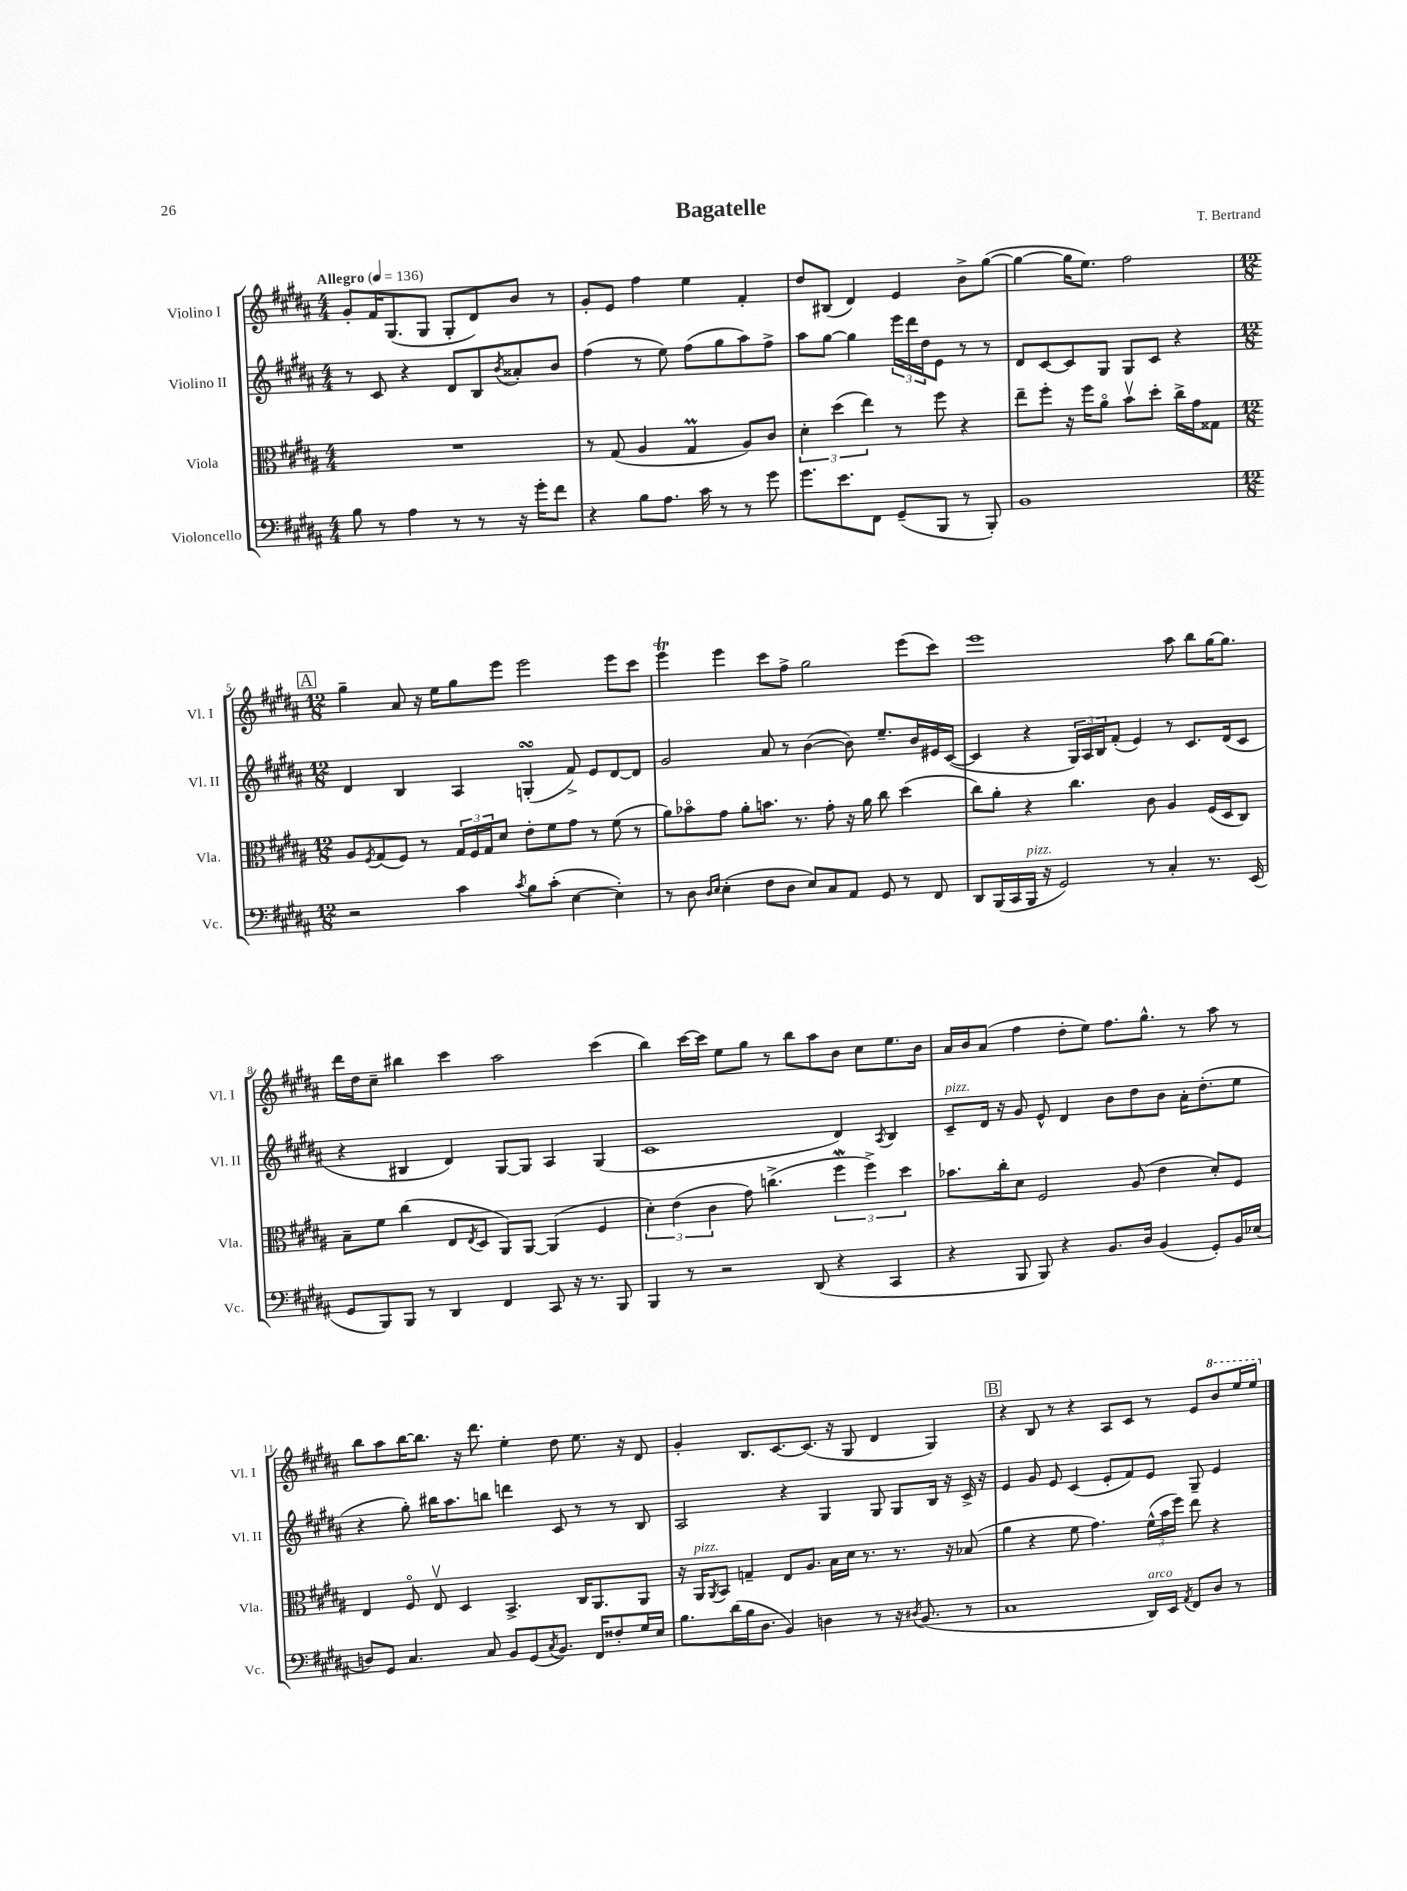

**kern	**kern	**kern	**kern
*staff4	*staff3	*staff2	*staff1
*clefF4	*clefC3	*clefG2	*clefG2
*k[f#c#g#d#a#]	*k[f#c#g#d#a#]	*k[f#c#g#d#a#]	*k[f#c#g#d#a#]
*M4/4	*M4/4	*M4/4	*M4/4
*MM136	*MM136	*MM136	*MM136
8B	1r	8r	8g#'
8r	.	8c#	16f#
.	.	.	(8.G#
4A#	.	4r	.
.	.	.	8G#
8r	.	8d#	8G#'
8r	.	8B	8d#)
.	.	8qb	.
16r	.	8a##'	8b
16g#'	.	.	.
8f#	.	8b	8r
=	=	=	=
4r	8r	(4ff#	8g#'
.	(8G#	.	8e
8B	4A#	8r	4ff#
8.A#	.	8ee)	.
.	4G#	(8ff#	4ee
16c#	.	.	.
8r	.	8gg#	.
8r	8A#)	8aa#)	4f#'
8g#	8c#	8ff#^	.
=	=	=	=
8.g#	6d#'	8aa#	8dd#
.	.	[8gg#	(8B#
.	(6dd#	.	.
8.e	.	.	.
.	.	4gg#]	4d#)
.	6ee)	.	.
8FF#	.	.	.
(8GG#~	8r	24eee	4e
.	.	24ddd#	.
.	.	24dd#	.
8BBB	8ff#	8e	.
8r	4r	8r	8b^
8BBB')	.	8r	([8gg#
=	=	=	=
1BB	8ee~	8d#	4gg#_
.	8ff#'	[8c#	.
.	16r	8c#]	16gg#]
.	16ff#	.	8.ee)
.	8a#o	8G#	.
.	8bv	8G#	2ff#
.	8dd#'	8c#	.
.	16cc#^	4r	.
.	16g#	.	.
.	8G##	.	.
=	=	=	=
*M12/8	*M12/8	*M12/8	*M12/8
2r	8A#	4d#	4gg#~
.	8qF#	.	.
.	(8G#	.	.
.	8F#)	4B	8a#
.	8r	.	16r
.	.	.	16ee
4c#	24G#	4A#	8gg#
.	24F#	.	.
.	24G#	.	.
.	8d#	.	8eee
8qc#	.	.	.
8B	8e'	(4G'	2eee
(8c#'	8f#	.	.
[4E	8g#	8f#^)	.
.	8r	8e	.
4E'])	(8f#	[8d#	8eee
.	8r	8d#]	8ccc#
=	=	=	=
8r	8a#)	2g#	4eee
8D#	8b-o	.	.
16qqD#	.	.	.
16qqE	.	.	.
(4E'	8g#	.	4eee
.	8a#'	.	.
8F#	8.b	8a#	8ccc#
8D#	.	8r	8ff#^
.	8.r	.	.
8E)	.	([4b	2gg#
8C#	8g#'	.	.
8AA#	16r	8b])	.
.	16a#	.	.
8GG#	8cc#	8.ee~	.
8r	(4dd#	.	(8eee
.	.	16b	.
8FF#	.	16e#	8ccc#)
.	.	([16c#	.
=	=	=	=
8DD#	8cc#)	4c#]	1eee
(16BBB	8a#'	.	.
16CC#	.	.	.
16BBB	4r	4r	.
16r	.	.	.
2GG#)	.	.	.
.	4.cc#	24G#)	.
.	.	24A#	.
.	.	24B	.
.	.	(8f#'	.
.	.	4e)	.
8r	8c#	.	.
4C#'	4A#	8r	8aa#
.	.	8.c#	8bb
8.r	(16F#	.	[16gg#
.	16D#	(16d#	8.gg#]
.	8C#)	8c#	.
(16EE	.	.	.
=	=	=	=
8GG#	8B~	4r	16ddd#
.	.	.	16dd#
8BBB)	8f#	.	8cc#~
8BBB	(4cc#	4B#	4bb#
8r	.	.	.
4DD#	8E	4d#)	4ccc#
.	8qE	.	.
.	8D#	.	.
4FF#	8AA#)	[8G#	2aa#
.	[8AA#	8G#]	.
8CC#	(4AA#]	4A#	.
16r	.	.	.
8.r	.	.	.
.	4F#	(4G#	(4ccc#
8BBB	.	.	.
=	=	=	=
4BBB	6d#')	1c#	4bb)
.	(6e	.	.
8r	.	.	[16ccc#
.	.	.	16ccc#]
.	6c#	.	.
2r	.	.	8ee
.	8g#)	.	8gg#
.	(4.cc^	.	8r
.	.	.	8bb
(8DD#	.	.	8aa#
4r	6ff#	4d#)	8b
.	.	.	8cc#
.	6ff#^)	.	.
.	.	8qA#	.
4CC#	.	4B	8.ee
.	6dd#	.	.
.	.	.	16b
=	=	=	=
4r	8.b-	8c#~	16a#
.	.	.	16b
.	.	16d#	(8a#
.	16cc#'	16r	.
8BBB	8d#	8g#	4ff#
8BBB)	2F#	8e^^	.
4r	.	4d#	8dd#'
.	.	.	8ee)
8.BB	.	8b	8.ff#
.	(8A#	8dd#	.
16D#	.	.	8.gg#^^
(4BB	4e	8b	.
.	.	16a#'	8r
.	.	(8.dd#'	.
8GG#')	8d#')	.	8aa#
16BB	8F#	8ee	8r
(16E-	.	.	.
=	=	=	=
8D)	4E	4r	8bb
8GG#	.	.	8aa#
4.C#	8F#o	8gg#')	[16bb
.	.	.	8.bb]
.	8Ev	16bb#	.
.	.	8.aa#	.
.	4D#	.	16r
.	.	.	8.ddd#
8C#	.	8bb	.
8BB	4.BB^	4ddd	4ee'
(8GG#	.	.	.
8qC#	.	.	.
8.BB)	.	8c#	8dd#
.	16C#	8r	8.ee
16FF#	8.AA#	.	.
8F##'	.	8r	.
.	.	.	16r
16G#	8AA#	8B	8d#
16E	.	.	.
=	=	=	=
8.B	16r	2A#	4g#'
.	16AA#	.	.
.	8qAA#	.	.
.	8BB	.	.
(16d#	.	.	.
16B	4G~	.	8.B
8.D#	.	.	.
.	.	.	[8.c#
4BB)	8E	4r	.
.	8.A#	.	(8.c#]
4D	.	4G#	.
.	16B	.	16r
.	16d#	.	8G#
.	8.r	.	.
8r	.	8G#	4d#
16r	8.r	8G#	.
8qD#	.	.	.
(8.BB	.	.	.
.	.	16B	4G#)
.	16r	16r	.
8r	(8B-	16c#^	.
.	.	16r	.
=	=	=	=
1C#	4a#	4e	4r
.	4r	8g#	8B
.	.	8e	8r
.	8f#	(4c#	4r
.	4.g#)	.	.
.	.	8e'	8A#
.	.	8f#)	8c#
16DD#)	(24f#^^	8e	8r
.	24b	.	.
16EE	.	.	.
.	24ff#)	.	.
8qAA#	.	.	.
8FF#	8ee	8G#~	8e
8D#	4r	4e	8bb
8r	.	.	16eee
.	.	.	16eee
==	==	==	==
*-	*-	*-	*-
